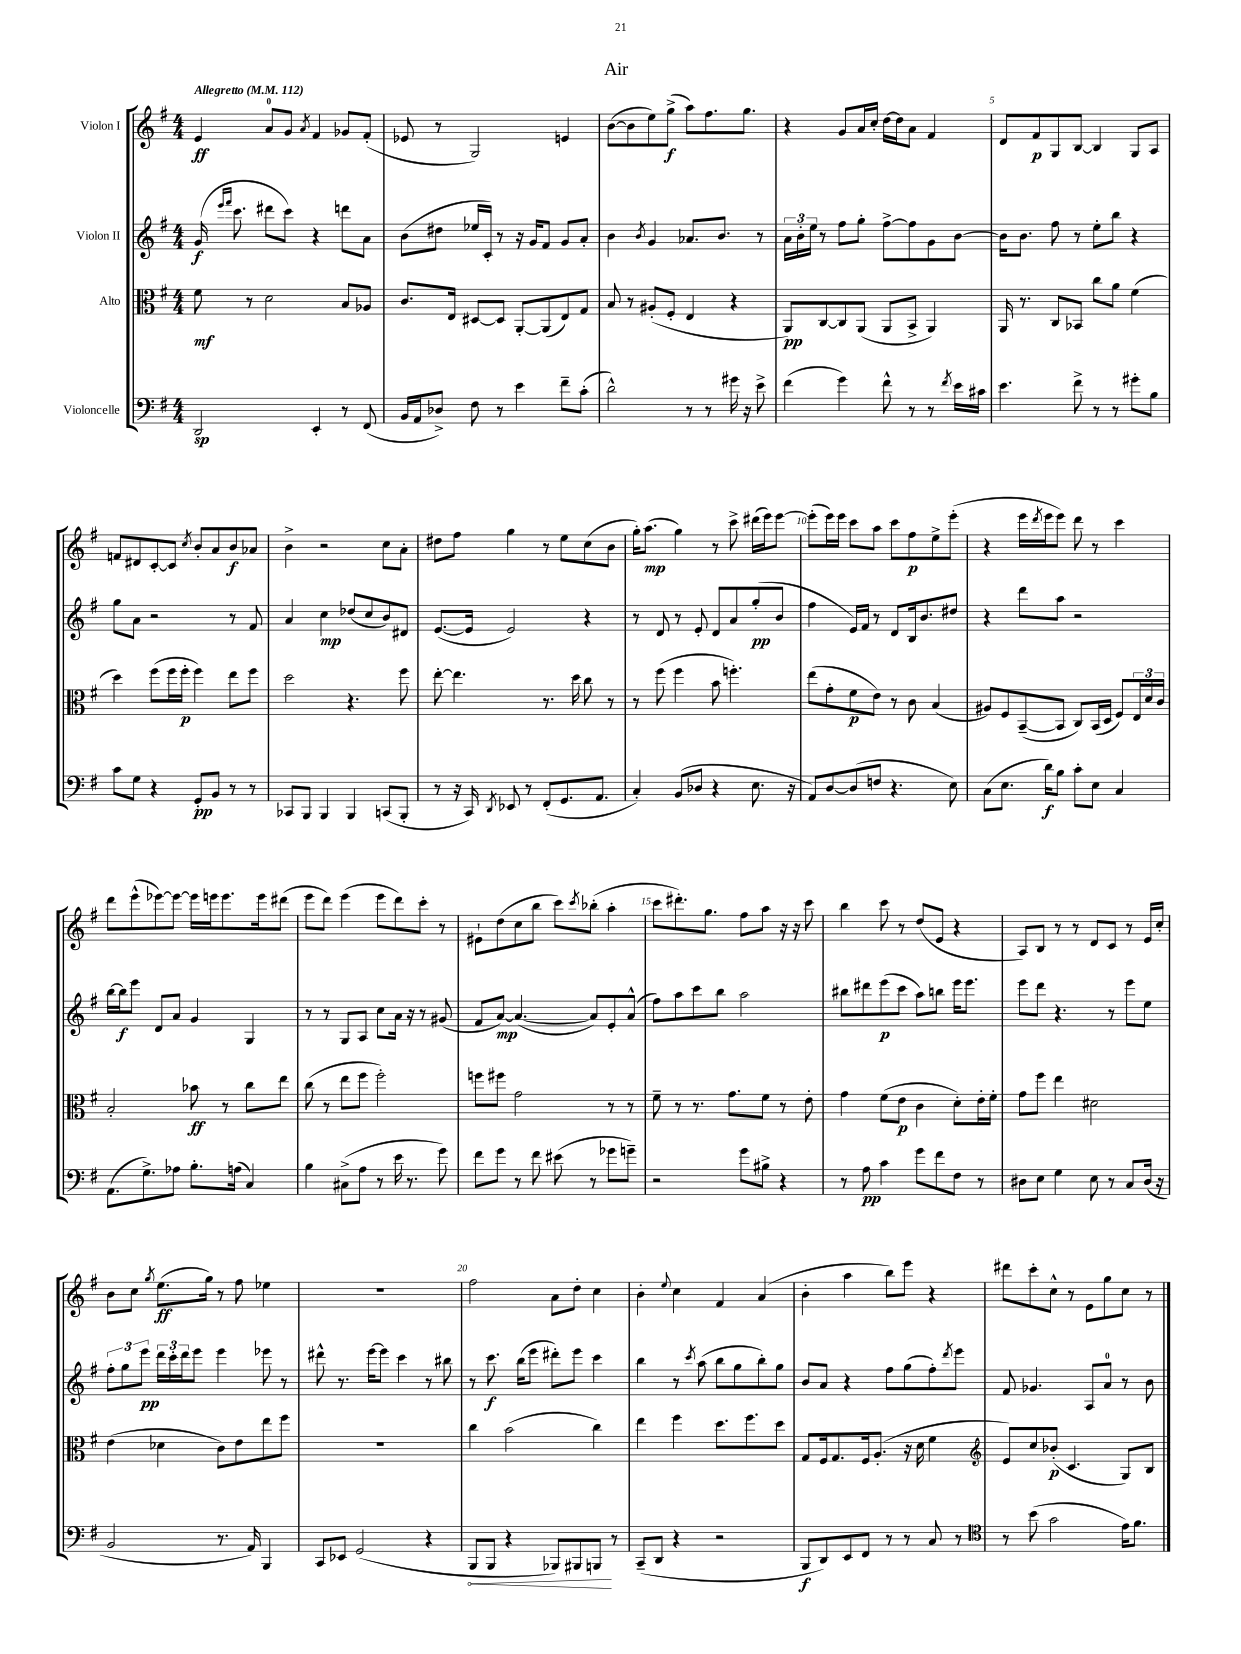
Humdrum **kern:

**kern	**kern	**kern	**kern
*staff4	*staff3	*staff2	*staff1
*clefF4	*clefC3	*clefG2	*clefG2
*k[f#]	*k[f#]	*k[f#]	*k[f#]
*M4/4	*M4/4	*M4/4	*M4/4
*MM112	*MM112	*MM112	*MM112
2DD/	8f#\	(16g/	4e/
.	.	16qqeee/LL	.
.	.	16qqfff#/JJ	.
.	.	8.ccc\	.
.	8r	.	.
.	2d\	8ddd#\L	8a/L
.	.	8ccc\J)	8g/J
.	.	.	8qa/
4EE'/	.	4r	4f#/
8r	8B/L	8ddd\L	8g-/L
(8FF#/	8A-/J	8a\J	(8f#'/J
=	=	=	=
16BB/LL	8.c/L	(8b\L	8e-/
16AA/J	.	.	.
8D-^/J)	.	8dd#\J	8r
.	16E/Jk	.	.
8F#\	[8D#/L	16ee-/LL	2G/)
.	.	16c'/JJ)	.
8r	8D#/]J	8r	.
4e\	[8AA'/L	16r	.
.	.	16g/LK	.
.	(8AA/]	8f#/J	.
8f#~\L	8E/)	8g/L	4e/
(8c'\J	8G/J	8a'/J	.
=	=	=	=
2d^^\)	8B/	4b\	([8b\L
.	8r	.	8b\]
.	.	8qb/	.
.	(8A#'/L	4g/	8ee\)
.	8F#'/J	.	(8gg^\J
8r	4E/	8.a-/L	8aa\L)
8r	.	.	8.ff#\
.	.	8.b/J	.
16g#\	4r	.	.
16r	.	.	8.gg\J
8e^\	.	8r	.
=	=	=	=
(4f#\	8AA/L)	24a\LL	4r
.	.	24b'\	.
.	.	24ee\JJ	.
.	[8C/	8r	.
4g\)	8C/]	8ff#\L	8g/L
.	(8AA/J	8gg'\J	16a/L
.	.	.	16cc'/JJ
8f#^^\	8AA/L	[8ff#^\L	[16dd\LL
.	.	.	16dd\]J
8r	8BB^/J	8ff#\]	8a\J
8r	4AA/)	8g\	4f#/
8qf#/	.	.	.
16e\LL	.	[8b\J	.
16c#\JJ	.	.	.
=	=	=	=
4.e\	16AA/	16b\]LK	8d/L
.	8.r	8.b\J	.
.	.	.	8f#/
.	8C/L	8ff#\	8G/
8f#^\	8BB-/J	8r	[8B/J
8r	8cc\L	8ee'\L	4B/]
8r	8a\J	8bb\J	.
8g#'\L	(4f#\	4r	8G/L
8B\J	.	.	8A/J
=	=	=	=
8c\L	4dd\)	8gg\L	8f/L
8G\J	.	8a\J	8d#/
4r	(8ff#\L	2r	[8c'/
.	16ff#\L	.	8c/]J
.	16ff#'\JJ	.	.
.	.	.	8qcc/
8GG'/L	4ff#\)	.	8b'/L
8BB/J	.	.	8a/
8r	8ee\L	8r	8b/
8r	8ff#\J	8f#/	8a-/J
=	=	=	=
8CC-/L	2dd\	4a/	4b^\
8BBB/J	.	.	.
4BBB/	.	4cc\	2r
4BBB/	4.r	(8dd-/L	.
.	.	8cc/	.
(8CC/L	.	8b/)	8cc\L
8BBB'/J	8ff#\	8d#/J	8a'\J
=	=	=	=
8r	[8ee'\	([8.e/L	8dd#\L
16r	4.ee\]	.	8ff#\J
16CC/)	.	16e/]Jk	.
8qDD/	.	.	.
8EE-/	.	2e/)	4gg\
8r	.	.	.
(8FF#'/L	8.r	.	8r
8.GG/	.	.	8ee\L
.	16dd\	.	.
.	8cc\	4r	(8cc\
8.AA/J	.	.	.
.	8r	.	8b\J
=	=	=	=
4C'/)	8r	8r	16gg'\LK)
.	.	.	(8.aa\J
.	(8ff#\	8d/	.
(8BB/L	4ff#\	8r	4gg\)
8D-/J	.	8e'/	.
4r	8b\	8d/L	8r
.	4.ff'\)	8a/	8ccc^\
8.E\	.	(8gg'/	(16ddd#\LL
.	.	.	16eee\J)
.	.	8b/J	[8eee\J
16r	.	.	.
=	=	=	=
8AA/L)	(8ee\L	4ff#\	(8eee'\]L
[8D/	8g'\	.	16eee\L)
.	.	.	16eee\JJ
(8D/]	8f#\	16e/LL)	8ccc\L
.	.	16f#/JJ	.
8F/J	8e\J)	8r	8aa\J
4.r	8r	8d/L	8ccc\L
.	8c\	16B/k	8ff#\
.	.	8.b/	.
.	(4B/	.	8ee^\
8E\)	.	8dd#/J	(8eee'\J
=	=	=	=
(8C\L	8A#/L)	4r	4r
8.E\J	8F#/	.	.
.	([8BB~/	8ddd\L	16eee\LL
.	.	.	8qddd/
16d\LK)	.	.	16eee\J
8B\J	8BB/]J	8aa\J	8eee\J)
8c'\L	8C/L)	2r	8ddd\
8E\J	(16BB/L	.	8r
.	16D/JJ	.	.
4C/	8F#/L)	.	4ccc\
.	24E/L	.	.
.	24d/	.	.
.	24c/JJ	.	.
=	=	=	=
(8.AA\L	2B'/	[16bb\LL	8ddd\L
.	.	16bb\]J	.
.	.	8eee\J	(8eee^^\
8.G^\)	.	.	.
.	.	8d/L	[8eee-\)
8A-\J	.	8a/J	8eee-\_J
8.B'\L	8b-\	4g/	16eee-\]LL
.	.	.	16eee\J
.	8r	.	8.eee\
(16A\Jk	.	.	.
4C/)	8cc\L	4G/	.
.	.	.	16eee\k
.	8ee\J	.	(8ddd#\J
=	=	=	=
4B\	(8cc\	8r	8eee\L
.	8r	8r	8ddd\J)
(8C#^\L	8ee\L	8G/L	(4eee\
8A\J	8ff#\J	8A/J	.
8r	2ff#'\)	8cc\L	8eee\L
16e\	.	16a\Jk	8ddd\)
8.r	.	16r	.
.	.	8r	8ccc'\J
8g\)	.	(8g#/	8r
=	=	=	=
8f#\L	8ff\L	8f#/L	8e#`\L
8g\J	8ff#\J	[8a/J)	(8dd\
8r	2g\	(4.a/_	8cc\
8f#\	.	.	8bb\J
(8e#\	.	.	8ccc\L)
.	.	.	8qccc/
8r	.	8a/]L)	(8bb-'\J
8g-\L	8r	8e'/	4aa'\
8g~\J)	8r	(8a^^/J	.
=	=	=	=
2r	8f#~\	8ff#\L)	8ccc\L
.	8r	8aa\	8.ddd#'\)
.	8.r	8ccc\	.
.	.	.	8.gg\J
.	.	8bb\J	.
.	8.g\L	.	.
8g\L	.	2aa\	8ff#\L
8B#^\J	8f#\J	.	8aa\J
4r	8r	.	16r
.	.	.	16r
.	8e'\	.	8ccc\
=	=	=	=
8r	4g\	8bb#\L	4bb\
8A\	.	8ddd#\	.
4c\	(8f#\L	(8eee\	8ccc\
.	8e\J	8ccc\J	8r
8g\L	4c\	8aa\L)	(8dd/L
8f#\	.	8bb\J	8e/J
8F#\J	8d'\L)	16eee\LK	4r
.	.	8.eee\J	.
8r	16e'\L	.	.
.	16f#'\JJ	.	.
=	=	=	=
8D#\L	8g\L	8eee\L	8A/L)
8E\J	8ff#\J	8ddd\J	8B/J
4G\	4ee\	4.r	8r
.	.	.	8r
8E\	2d#\	.	8d/L
8r	.	8r	8c/J
8C/L	.	8eee\L	8r
(16D#/Jk	.	8ee\J	16e/LL
16r	.	.	16cc'/JJ
=	=	=	=
2BB/	(4e\	12ff#'\L	8b\L
.	.	12gg\	.
.	.	.	8cc\J
.	.	12eee\J	.
.	.	.	8qgg/
.	4d-\	24ddd\LL	(8.ee\L
.	.	24ccc'\	.
.	.	24ddd\J	.
.	.	8eee\J	.
.	.	.	16gg\Jk)
8.r	8c\L)	4eee\	8r
.	8e\	.	8ff#\
16AA/)	.	.	.
4BBB/	8ee\	8eee-\	4ee-\
.	8ff#\J	8r	.
=	=	=	=
8CC/L	1r	8ddd#^^\	1r
8EE-/J	.	8.r	.
(2GG/	.	.	.
.	.	[16eee\LK	.
.	.	8eee\]J	.
.	.	4ccc\	.
4r	.	8r	.
.	.	8bb#\	.
=	=	=	=
8BBB/L	4cc\	8r	2ff#\
8BBB/J	.	8.ccc\	.
4r	(2b\	.	.
.	.	(16bb\LK	.
.	.	8eee\J	.
8BBB-/L)	.	8ddd#'\L)	8a\L
8BBB#/	.	8eee\J	8dd'\J
8BBB/J	4cc\)	4ccc\	4cc\
8r	.	.	.
=	=	=	=
(8CC~/L	4ee\	4bb\	4b'\
8DD/J	.	.	.
.	.	.	8qqee/
4r	4ff#\	8r	4cc\
.	.	8qccc/	.
.	.	(8aa\	.
2r	8.dd\L	8bb\L	4f#/
.	.	8gg\	.
.	8.ff#\	.	.
.	.	8bb'\)	(4a/
.	8dd\J	8gg\J	.
=	=	=	=
8BBB/L	8G/L	8b/L	4b'\
8DD/)	16F#/k	8a/J	.
.	8.G/	.	.
8EE/	.	4r	4aa\
8FF#/J	16F#/k	.	.
.	(8.A'/J	.	.
8r	.	8ff#\L	8bb\L)
8r	16r	(8gg\	8eee\J
.	16d\	.	.
8C/	4f#\	8ff#'\)	4r
.	.	8qddd/	.
8r	.	8eee\J	.
=	=	=	=
*clefC4	*clefG2	*	*
8r	8e/L)	8f#/	8ddd#\L
(8b\	8cc/	4.g-/	8ccc'\
2g\	(8b-'/J	.	8cc^^\J
.	4.c/	.	8r
.	.	8A/L	8e\L
.	.	8a/J	8gg\
16e\LK)	8G/L)	8r	8cc\J
8.f#\J	.	.	.
.	8B/J	8b\	8r
==	==	==	==
*-	*-	*-	*-
